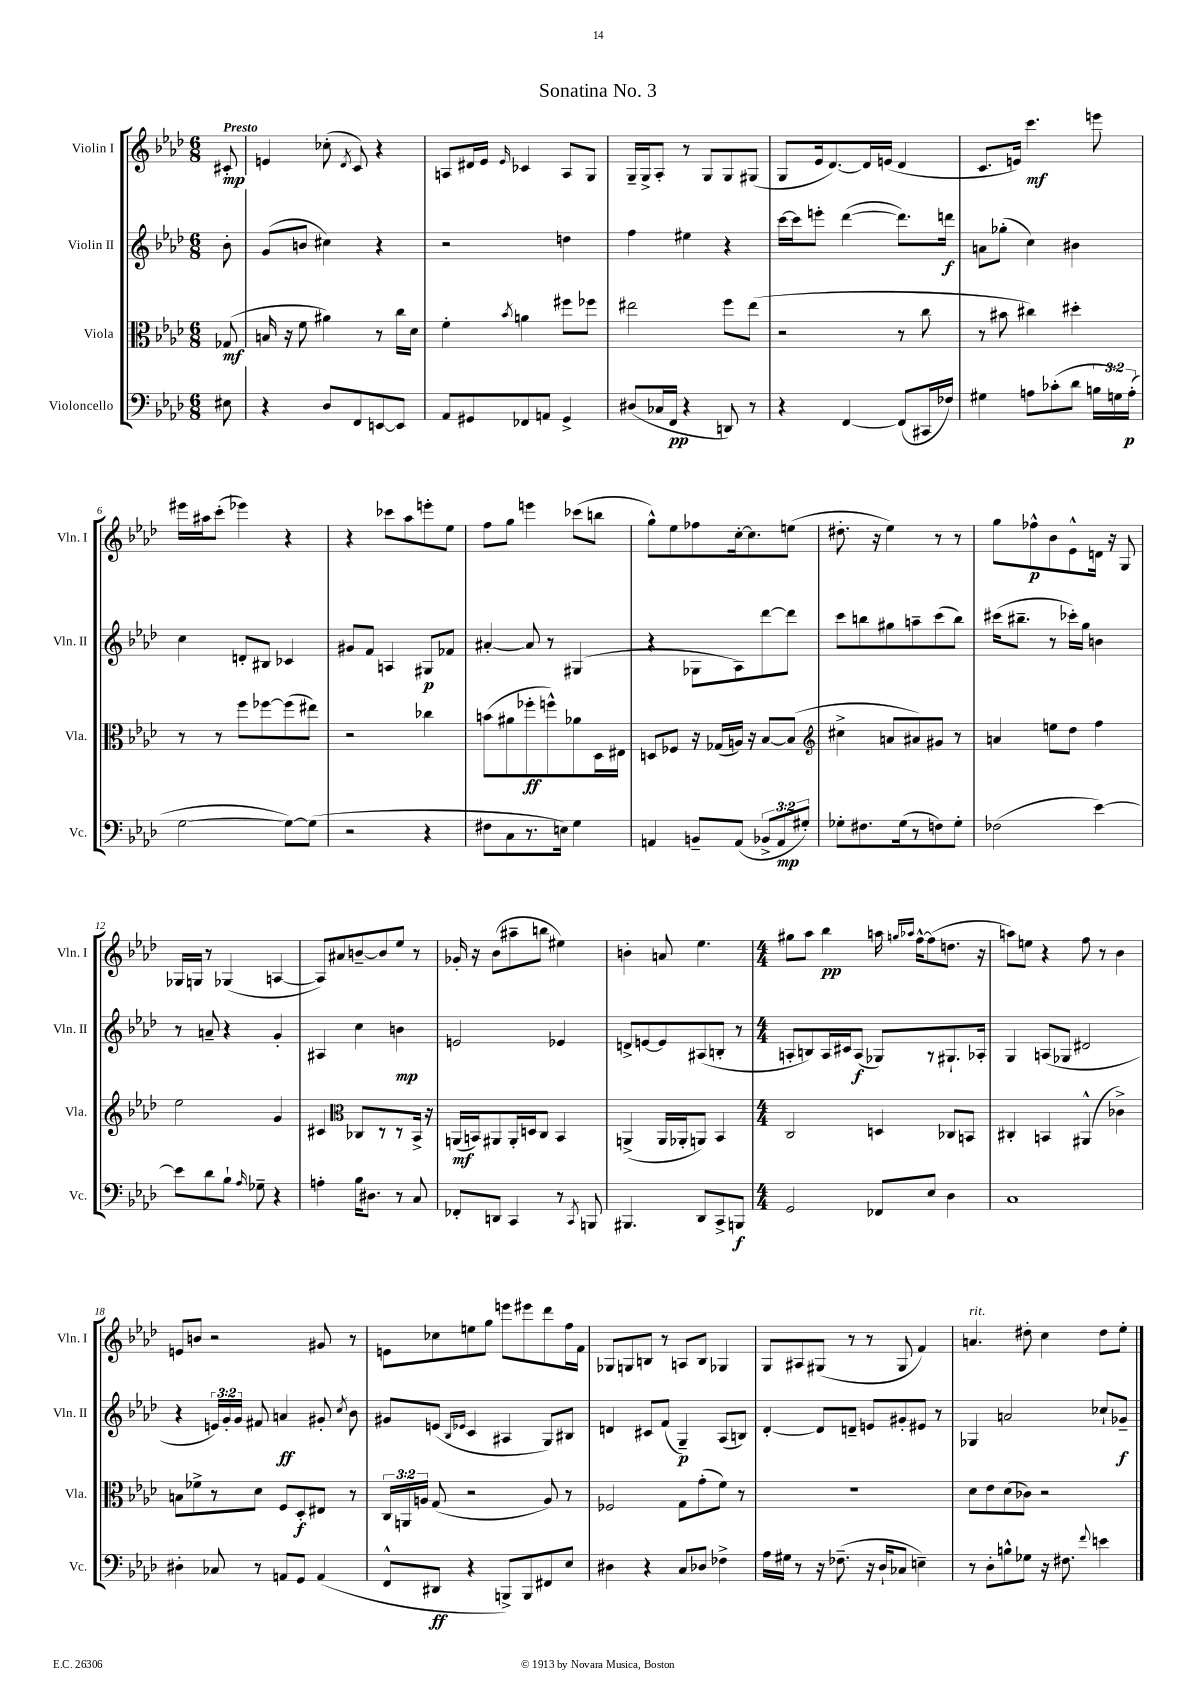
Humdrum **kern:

**kern	**dynam	**kern	**dynam	**kern	**dynam	**kern	**dynam
*part4	*part4	*part3	*part3	*part2	*part2	*part1	*part1
*staff4	*staff4	*staff3	*staff3	*staff2	*staff2	*staff1	*staff1
*I"Violoncello	*	*I"Viola	*	*I"Violin II	*	*I"Violin I	*
*I'Vc.	*	*I'Vla.	*	*I'Vln. II	*	*I'Vln. I	*
*clefF4	*	*clefC3	*	*clefG2	*	*clefG2	*
*k[b-e-a-d-]	*	*k[b-e-a-d-]	*	*k[b-e-a-d-]	*	*k[b-e-a-d-]	*
*M6/8	*	*M6/8	*	*M6/8	*	*M6/8	*
=	=	=	=	=	=	=	=
!	!	!	!	!	!	!LO:TX:a:B:t=Presto	!
8E#X\	.	(8G-X/	mf	8b-'\	.	8c#X'/	mp
=1	=1	=1	=1	=1	=1	=1	=1
4r	.	16Bn/	.	(8g/L	.	4en/	.
.	.	16r	.	.	.	.	.
.	.	8f\	.	8bn/J	.	.	.
8D-/L	.	4a#X\)	.	4cc#X\)	.	(8cc-X'\	.
.	.	.	.	.	.	8qd-/	.
8FF/	.	.	.	.	.	8c/)	.
[8EEn/	.	8r	.	4r	.	4r	.
8EE/J]	.	16cc\LL	.	.	.	.	.
.	.	16d-\JJ	.	.	.	.	.
=2	=2	=2	=2	=2	=2	=2	=2
8AA-/L	.	4f'\	.	2r	.	8An/L	.
8GG#X/	.	.	.	.	.	16d#X/L	.
.	.	.	.	.	.	16e-/JJ	.
.	.	8qb-/	.	.	.	16qqe-/	.
8FF-X/	.	4an\	.	.	.	4c-X/	.
8AAn/J	.	.	.	.	.	.	.
4GG#^/	.	8ff#X\L	.	4ddn\	.	8A/L	.
.	.	8ff-X\J	.	.	.	8G/J	.
=3	=3	=3	=3	=3	=3	=3	=3
(8D#X/L	.	2ee#X\	.	4ff\	.	16G~/LL	.
.	.	.	.	.	.	16G^/J	.
16C-X/L	.	.	.	.	.	8A-'/J	.
16FF/JJ	pp	.	.	.	.	.	.
4r	.	.	.	4ee#X\	.	8r	.
.	.	.	.	.	.	8G/L	.
8DDn/)	.	8ff\L	.	4r	.	8G/	.
8r	.	(8ee#\J	.	.	.	(8G#X/J	.
=4	=4	=4	=4	=4	=4	=4	=4
4r	.	2r	.	[16ccc\LL	.	8G/L	.
.	.	.	.	16ccc\J]	.	.	.
.	.	.	.	8eeen'\J	.	16e-/k	.
.	.	.	.	.	.	[8.d-/)	.
[4FF/	.	.	.	([4ddd-\	.	.	.
.	.	.	.	.	.	16d-/L]	.
.	.	.	.	.	.	(16en/JJ	.
(8FF/L]	.	8r	.	8.ddd-\L])	.	4d-/	.
16CC#X/L	.	8cc\	.	.	.	.	.
16F-X/JJ)	.	.	.	16dddn\Jk	f	.	.
=5	=5	=5	=5	=5	=5	=5	=5
4G#X\	.	8r	.	8an\L	.	8.c/L	.
.	.	8b#X\	.	(8gg-X'\J	.	.	.
.	.	.	.	.	.	16en/Jk)	.
8An\L	.	4cc#X\)	.	4cc\)	.	4.ccc\	mf
(8c-X'\	.	.	.	.	.	.	.
8d-\J	.	4dd#X'\	.	4b#X\	.	.	.
24Bn\LL	.	.	.	.	.	8eeen\	.
24Gn\)	.	.	.	.	.	.	.
(24A'\JJ	p	.	.	.	.	.	.
!!LO:LB:g=z
=6	=6	=6	=6	=6	=6	=6	=6
[2G\	.	8r	.	4cc\	.	16eee#X\LL	.
.	.	.	.	.	.	16aa#X\J	.
.	.	8r	.	.	.	(8ccc'\J	.
.	.	8ff\L	.	8dn'/L	.	4eee-X\)	.
.	.	[8ff-X\	.	8B#X/J	.	.	.
8G\L_)	.	(8ff-\]	.	4c-X/	.	4r	.
(8G\J]	.	8ee#X\J)	.	.	.	.	.
=7	=7	=7	=7	=7	=7	=7	=7
2r	.	2r	.	8g#X/L	.	4r	.
.	.	.	.	8f/J	.	.	.
.	.	.	.	4An/	.	8ccc-X\L	.
.	.	.	.	.	.	8aa-\	.
4r	.	4cc-X\	.	8G#X/L	p	8eeen'\	.
.	.	.	.	8f-X/J	.	8ee-\J	.
=8	=8	=8	=8	=8	=8	=8	=8
8F#X\L	.	(8bn\L	.	[4a#X'/	.	8ff\L	.
8C\	.	8a#X\	.	.	.	8gg\J	.
8.r	.	8ff-X'\	ff	8a#/]	.	4eeen\	.
.	.	8ffn^^\)	.	8r	.	.	.
16En\Jk)	.	.	.	.	.	.	.
4G\	.	8a-X\	.	(4G#X/	.	(8ccc-X\L	.
.	.	16D-\L	.	.	.	8bbn\J	.
.	.	16E#X\JJ	.	.	.	.	.
=9	=9	=9	=9	=9	=9	=9	=9
4AAn/	.	8Dn/L	.	4r	.	8gg^^\L)	.
.	.	8F-X/J	.	.	.	8ee-\	.
8BBn~/L	.	16r	.	8G-X\L	.	8ff-X\	.
.	.	(16G-X/LL	.	.	.	.	.
(8AA/J	.	16An/JJ)	.	8A-\)	.	[16cc'\k	.
.	.	16r	.	.	.	8.cc\]	.
12BB-X^/L	.	[8B-/L	.	[8ddd-\	.	.	.
12AA/	mp	.	.	.	.	.	.
.	.	(8B-/J]	.	8ddd-\J]	.	(8een\J	.
12G#X'/J)	.	.	.	.	.	.	.
=10	=10	=10	=10	=10	=10	=10	=10
*	*	*clefG2	*	*	*	*	*
8G-X'\L	.	4cc#X^\	.	8ccc\L	.	8.dd#X'\	.
8.F#X\	.	.	.	8bbn\	.	.	.
.	.	.	.	.	.	16r	.
.	.	8an/L	.	8gg#X\	.	4ee-\)	.
(16G-\k	.	.	.	.	.	.	.
8r	.	8a#X/)	.	8aan~\	.	.	.
8Fn\)	.	8g#X/J	.	(8ccc\	.	8r	.
8G-'\J	.	8r	.	8bb\J)	.	8r	.
=11	=11	=11	=11	=11	=11	=11	=11
(2F-X\	.	4an/	.	(16ccc#X\KL	.	8gg\L	.
.	.	.	.	8.bb#X~\J	.	.	.
.	.	.	.	.	.	8ff-X^^\	p
.	.	8een\L	.	8r	.	8b-\	.
.	.	8dd-\J	.	16ccc-X'\LL)	.	8e-^^\	.
.	.	.	.	16gg\JJ	.	.	.
[4e-\)	.	4ff\	.	4bn\	.	16dn\Jk	.
.	.	.	.	.	.	16r	.
.	.	.	.	.	.	8G/	.
!!LO:LB:g=z
=12	=12	=12	=12	=12	=12	=12	=12
8e-\L]	.	2ee-\	.	8r	.	16G-X/LL	.
.	.	.	.	.	.	16Gn/JJ	.
8d-\	.	.	.	8an~/	.	8r	.
8B-`\J	.	.	.	4r	.	(4G-X/	.
16qqA-/	.	.	.	.	.	.	.
8G-X~\	.	.	.	.	.	.	.
4r	.	4g/	.	4g'/	.	[4An/	.
=13	=13	=13	=13	=13	=13	=13	=13
4An'\	.	4c#X/	.	4A#X/	.	8A/L])	.
.	.	.	.	.	.	8a#X/	.
*	*	*clefC3	*	*	*	*	*
16B-\KL	.	8C-X/L	.	4cc\	.	[8bn~/	.
8.D#X\J	.	.	.	.	.	.	.
.	.	8r	.	.	.	8b/]	.
8r	.	8r	.	4bn\	mp	8ee-/J	.
8C/	.	16BB-^/Jk	.	.	.	8r	.
.	.	16r	.	.	.	.	.
=14	=14	=14	=14	=14	=14	=14	=14
8FF-X'/L	.	(16AAn/LL	mf	2en/	.	16g-X'/	.
.	.	16BBn/J)	.	.	.	16r	.
8DDn/J	.	8AA#X/	.	.	.	(8b-\L	.
4CC/	.	16AA#'/L	.	.	.	8aa#X~\	.
.	.	16Dn/J	.	.	.	.	.
.	.	8C/J	.	.	.	8bbn\J	.
8r	.	4BB/	.	4e-X/	.	4ee#X\)	.
8qCC/	.	.	.	.	.	.	.
8BBBn/	.	.	.	.	.	.	.
=15	=15	=15	=15	=15	=15	=15	=15
4.BBB#X/	.	(4AAn^/	.	8dn^/L	.	4bn'\	.
.	.	.	.	[8en/	.	.	.
.	.	16AA/LL	.	8e/]	.	8an/	.
.	.	16AA-X'/J	.	.	.	.	.
8DD-/L	.	8AAn/J)	.	(8A#X/	.	4.ee-\	.
8CC^/	.	4BB-/	.	8Bn'/J	.	.	.
8BBBn/J	f	.	.	8r	.	.	.
=16	=16	=16	=16	=16	=16	=16	=16
*M4/4	*	*M4/4	*	*M4/4	*	*M4/4	*
2GG/	.	2C/	.	8An'/L	.	8gg#X\L	.
.	.	.	.	8Bn/)	.	8aa-\J	.
.	.	.	.	16A/L	.	4bb-\	pp
.	.	.	.	16c#X/J	.	.	.
.	.	.	.	(8A/J	f	.	.
8FF-X/L	.	4Dn/	.	8G-X/L)	.	16aan\	.
.	.	.	.	.	.	16qqggn/LL	.
.	.	.	.	.	.	16qqaa-X/JJ	.
.	.	.	.	.	.	[16ff^^\KL	.
8E-/J	.	.	.	8r	.	(8ff\]	.
4D-\	.	8C-X/L	.	8.G#X`/	.	8.ddn\J	.
.	.	8BBn/J	.	.	.	.	.
.	.	.	.	16A-X'/Jk	.	16r	.
=17	=17	=17	=17	=17	=17	=17	=17
1C	.	4C#X'/	.	4G/	.	8aan\L)	.
.	.	.	.	.	.	8een\J	.
.	.	4BBn/	.	(8An/L	.	4r	.
.	.	.	.	8G-X/J	.	.	.
.	.	(4AA#X^^/	.	2d#X/	.	8ff\	.
.	.	.	.	.	.	8r	.
.	.	4c-X^\)	.	.	.	4b-\	.
!!LO:LB:g=z
=18	=18	=18	=18	=18	=18	=18	=18
4D#X'\	.	8Bn\L	.	4r	.	8en/L	.
.	.	8f-X^\	.	.	.	8bn/J	.
8C-X/	.	8r	.	24en/LL)	.	2r	.
.	.	.	.	24g'/	.	.	.
.	.	.	.	24g/JJ	.	.	.
8r	.	8d-\J	.	8f#X/	.	.	.
8AAn/L	.	8F/L	.	4an/	ff	.	.
8GG/J	.	8D-'/	f	.	.	.	.
(4AA/	.	8E#X/J	.	8g#X'/	.	8g#X/	.
.	.	.	.	8qcc/	.	.	.
.	.	8r	.	8b-\	.	8r	.
=19	=19	=19	=19	=19	=19	=19	=19
8FF^^/L	.	24C/LL	.	8g#X/L	.	8en\L	.
.	.	24AAn/	.	.	.	.	.
.	.	24An/JJ	.	.	.	.	.
8DD#X/J	ff	(8G/	.	(8en/J	.	8cc-X\	.
.	.	.	.	16qqB-/LL	.	.	.
.	.	.	.	16qqe-X/JJ	.	.	.
4r	.	2r	.	4c/	.	8een\	.
.	.	.	.	.	.	8gg\J	.
8BBBn^/L)	.	.	.	4A#X/	.	8eeen\L	.
8BBB/	.	.	.	.	.	8eee#X\	.
8FF#X/	.	8A/)	.	8G/L)	.	8ddd-\	.
8E-/J	.	8r	.	8B#X/J	.	16ff\L	.
.	.	.	.	.	.	16f\JJ	.
=20	=20	=20	=20	=20	=20	=20	=20
4D#X\	.	2F-X/	.	4dn/	.	8G-X/L	.
.	.	.	.	.	.	8Gn/	.
4r	.	.	.	8c#X/L	.	8Bn/J	.
.	.	.	.	(8f/J	.	8r	.
8C/L	.	8G\L	.	4G~/)	p	8An/L	.
8D-X/J	.	(8g'\	.	.	.	8B/J	.
4F-X^\	.	8f\J)	.	(8A-/L	.	4G-X/	.
.	.	8r	.	8Bn/J)	.	.	.
=21	=21	=21	=21	=21	=21	=21	=21
16A-\LL	.	1r	.	[4d-'/	.	8G/L	.
16G#X\JJ	.	.	.	.	.	.	.
8r	.	.	.	.	.	8A#X/	.
16r	.	.	.	8d-/L]	.	(8G#X/J	.
(8.F-X~\	.	.	.	.	.	.	.
.	.	.	.	8dn~/J	.	8r	.
16r	.	.	.	8en/L	.	8r	.
16D-`/KL	.	.	.	.	.	.	.
8C-X/J	.	.	.	8g#X'/	.	8G#/	.
4En~\)	.	.	.	8e#X/J	.	4f/)	.
.	.	.	.	8r	.	.	.
=22	=22	=22	=22	=22	=22	=22	=22
!	!	!	!	!	!	!LO:TX:a:i:t=rit.	!
8r	.	8d-\L	.	4G-X/	.	4.an/	.
8D-'\L	.	8e-\	.	.	.	.	.
8Bn^^\	.	(8d-\	.	2an/	.	.	.
8G-X\J	.	8c-X\J)	.	.	.	8dd#X'\	.
16r	.	2r	.	.	.	4cc\	.
8.F#X\	.	.	.	.	.	.	.
8qqf/	.	.	.	.	.	.	.
4en\	.	.	.	8cc-X`/L	.	8dd#\L	.
.	.	.	.	8g-X~/J	f	8ee-'\J	.
==	==	==	==	==	==	==	==
*-	*-	*-	*-	*-	*-	*-	*-
